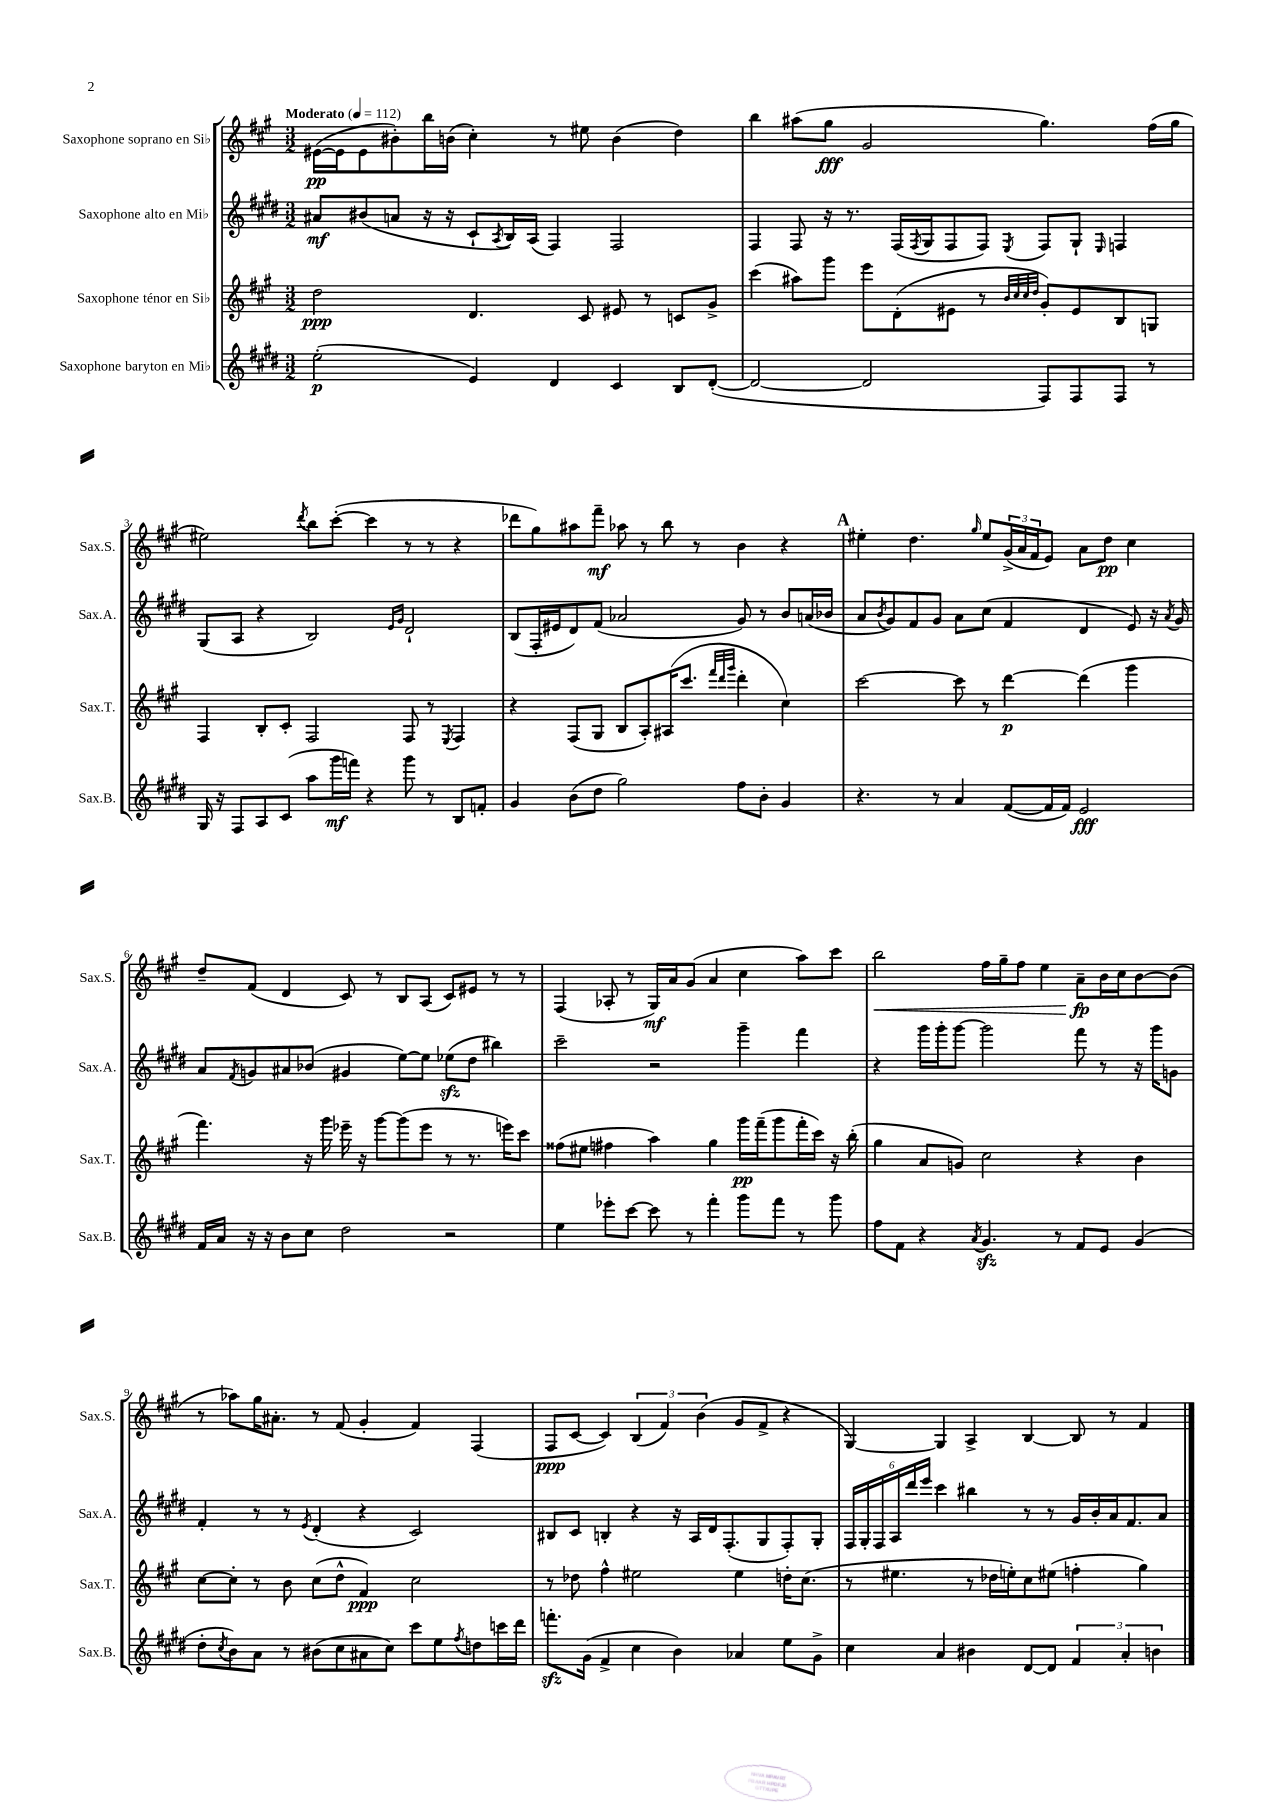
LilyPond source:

<<
\new StaffGroup <<
\new Staff = "s0" \with { instrumentName = "Saxophone soprano en Sib" shortInstrumentName = "Sax.S." } {
    \clef treble \key a \major \numericTimeSignature \time 3/2 \tempo "Moderato" 4 = 112
    eis'16~\pp( eis'16 eis'8 bis'8-.) b''16 b'16( cis''4-.) r8 eis''8 b'4( d''4) |
    b''4 ais''8( gis''8\fff gis'2 gis''4.) fis''16( gis''16 |
    eis''2) \acciaccatura { d'''8 } b''8 cis'''8~-.( cis'''4 r8 r8 r4 |
    des'''8 gis''8) ais''8 fis'''8--\mf aes''8 r8 b''8 r8 b'4 r4 |
    \mark \markup { \bold "A" } eis''4-. d''4. \grace { gis''16 } eis''8 \tuplet 3/2 { gis'16->( a'16 fis'16 } e'8) a'8 d''8\pp cis''4 |
    d''8-- fis'8( d'4 cis'8) r8 b8 a8( cis'8) eis'8 r8 r8 |
    fis4( aes8-. r8 gis16\mf) a'16 gis'8( a'4 cis''4 a''8) cis'''8 |
    b''2\< fis''16 gis''16-- fis''8 e''4 a'8--\fp\! b'16 cis''16 b'8~ b'8( |
    r8 aes''8) gis''16 ais'8.-. r8 fis'8( gis'4-. fis'4) fis4( |
    fis8\ppp cis'8~ cis'4) \tuplet 3/2 { b4( fis'4) b'4( } gis'8 fis'8-> r4 |
    gis4~) gis4 a4-> b4~ b8 r8 fis'4 \bar "|." |
}
\new Staff = "s1" \with { instrumentName = "Saxophone alto en Mib" shortInstrumentName = "Sax.A." } {
    \clef treble \key e \major \numericTimeSignature \time 3/2
    ais'8\mf bis'8( a'8 r16 r16 cis'8-! \acciaccatura { a8 } b16) a16( fis4) fis2 |
    fis4 fis8 r16 r8. fis16( \acciaccatura { fis8 } gis16 fis8 fis8) \acciaccatura { e8 } fis8 gis8-! \grace { e16 } f4 |
    gis8( a8 r4 b2) \grace { e'16 gis'16 } dis'2-! |
    b8( fis16-. eis'16 dis'8) fis'8( aes'2 gis'8) r8 b'8 a'16( bes'16 |
    \mark \markup { \bold "A" } a'8 \acciaccatura { b'8 } gis'8) fis'8 gis'8 a'8 cis''8( fis'4 dis'4 e'8) r16 \acciaccatura { a'8 } gis'16 |
    a'8 \acciaccatura { fis'8 } g'8 ais'8 bes'8( gis'4 e''8~) e''8 ees''8\sfz( dis''8 bis''4) |
    cis'''2-- r2 gis'''4-- fis'''4 |
    r4 gis'''16 gis'''16-. gis'''8~ gis'''2 fis'''8 r8 r16 gis'''16 g'8 |
    fis'4-. r8 r8 \acciaccatura { e'8 } dis'4-.( r4 cis'2) |
    bis8 cis'8 b4-. r4 r16 a16 dis'16 fis8.-.( gis8 fis8-.) gis8-. |
    \tuplet 6/4 { fis16 gis16-. fis16 a16 dis'''16 e'''16 } cis'''4 bis''4 r8 r8 gis'16 b'16-. a'16 fis'8. a'8 \bar "|." |
}
\new Staff = "s2" \with { instrumentName = "Saxophone ténor en Sib" shortInstrumentName = "Sax.T." } {
    \clef treble \key a \major \numericTimeSignature \time 3/2
    d''2\ppp d'4. cis'8 eis'8 r8 c'8 gis'8-> |
    cis'''4( ais''8) gis'''8 e'''8 d'8-.( eis'8 r8 \grace { b'32 cis''32 cis''32 d''32 } gis'8-.) eis'8 b8 g8 |
    fis4 b8-. cis'8-. fis2 fis8 r8 \acciaccatura { e8 } fis4 |
    r4 fis8( gis8 b8 a8-.) ais16( cis'''8. \grace { fis'''32 d'''32 gis'''32 } d'''4-. cis''4) |
    \mark \markup { \bold "A" } cis'''2~ cis'''8 r8 d'''4~\p d'''4( gis'''4 |
    fis'''4.) r16 gis'''16 ees'''16-- r16 gis'''8~ gis'''8( ees'''8 r8 r8. e'''16) cis'''8 |
    fisis''8( eis''8 fis''4 a''4) gis''4 gis'''16\pp fis'''16--( gis'''8 fis'''16-. cis'''16) r16 b''16-.( |
    gis''4 a'8 g'8) cis''2 r4 b'4 |
    cis''8~ cis''8-. r8 b'8 cis''8( d''8-^ fis'4\ppp) cis''2 |
    r8 des''8 fis''4-^ eis''2 eis''4 d''16-. cis''8.( |
    r8 eis''4. r8 des''16 e''16-.) cis''8 eis''8( f''4-. gis''4) \bar "|." |
}
\new Staff = "s3" \with { instrumentName = "Saxophone baryton en Mib" shortInstrumentName = "Sax.B." } {
    \clef treble \key e \major \numericTimeSignature \time 3/2
    e''2-.\p( e'4) dis'4 cis'4 b8 dis'8~-.( |
    dis'2~ dis'2 fis8) fis8 fis8 r8 |
    gis16 r16 fis8 a8 cis'8( a''8 gis'''16\mf f'''16) r4 gis'''8 r8 b8 f'8-. |
    gis'4 b'8( dis''8 gis''2) fis''8 b'8-. gis'4 |
    \mark \markup { \bold "A" } r4. r8 a'4 fis'8~( fis'16 fis'16) e'2\fff |
    fis'16 a'16 r16 r16 b'8 cis''8 dis''2 r2 |
    e''4 ees'''8-. cis'''8~ cis'''8 r8 fis'''4-. gis'''8 fis'''8 r8 gis'''8 |
    fis''8 fis'8 r4 \acciaccatura { a'8 } gis'4.\sfz r8 fis'8 e'8 gis'4( |
    dis''8-. \acciaccatura { cis''8 } b'8) a'8 r8 bis'8( cis''8 ais'8 cis''8) cis'''8 e''8 \acciaccatura { fis''8 } d''8 c'''16 dis'''16 |
    f'''8.-.\sfz gis'16( fis'4-> cis''4 b'4) aes'4 e''8 gis'8-> |
    cis''4 a'4 bis'4 dis'8~ dis'8 \tuplet 3/2 { fis'4 a'4-. b'4 } \bar "|." |
}
>>
>>
